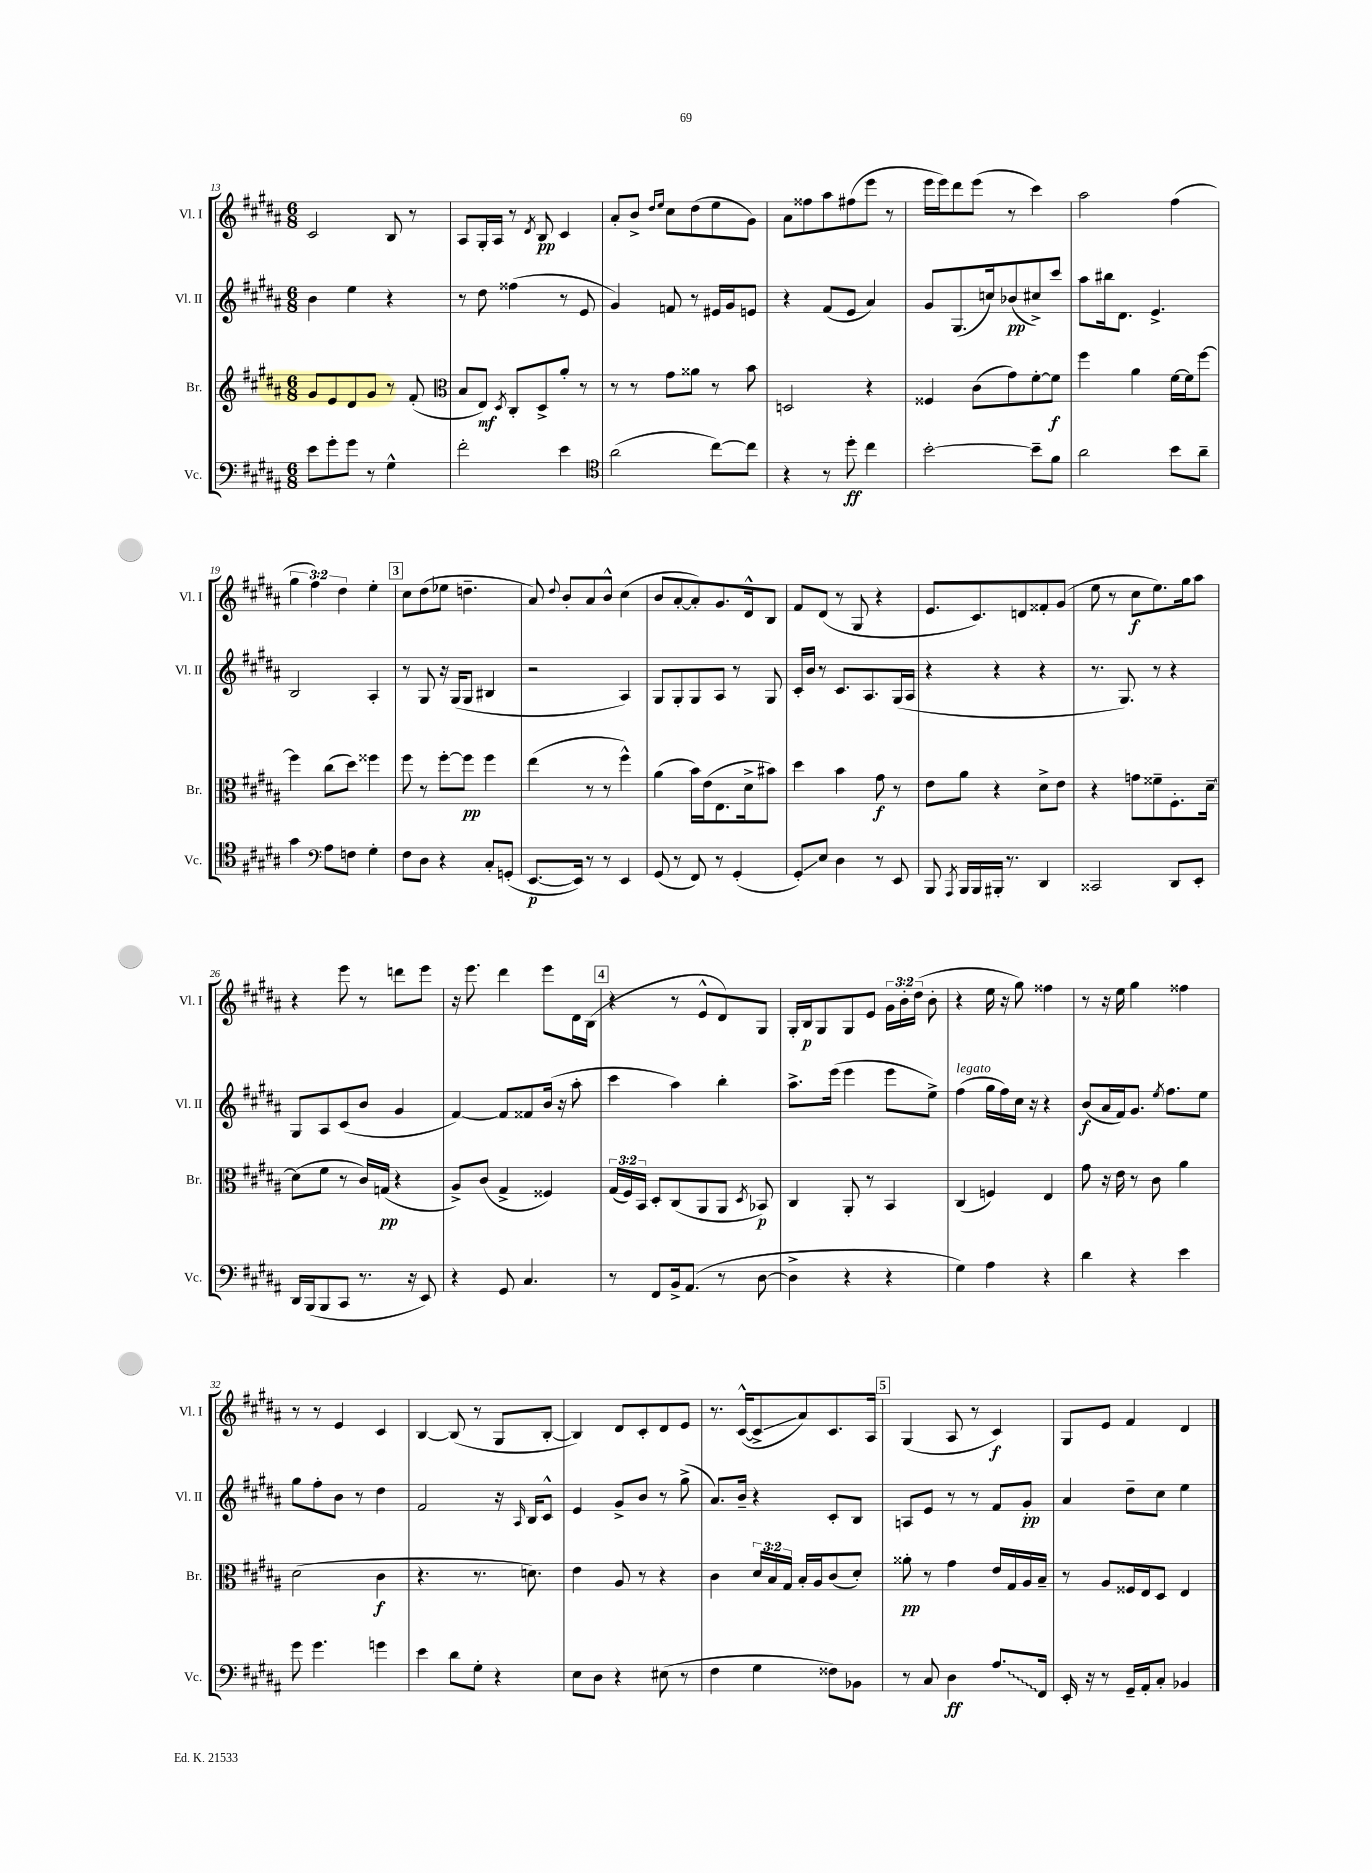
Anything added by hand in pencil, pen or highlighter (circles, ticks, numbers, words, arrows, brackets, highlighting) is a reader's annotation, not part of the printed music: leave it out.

**kern	**kern	**kern	**kern
*staff4	*staff3	*staff2	*staff1
*clefF4	*clefG2	*clefG2	*clefG2
*k[f#c#g#d#a#]	*k[f#c#g#d#a#]	*k[f#c#g#d#a#]	*k[f#c#g#d#a#]
*M6/8	*M6/8	*M6/8	*M6/8
8e\L	8g#/L	4b\	2c#/
8g#'\	8e/	.	.
8g#\J	8d#/	4ee\	.
8r	8g#/J	.	.
4G#^^\	8r	4r	8B/
.	(8f#'/	.	8r
=	=	=	=
*	*clefC3	*	*
2f#'\	8B/L	8r	8A#/L
.	8E/J)	8dd#\	16G#'/L
.	.	.	16A#/JJ
.	8qD#/	.	.
.	8C#'/L	(4ff##\	8r
.	.	.	8qd#/
.	8D#^/	.	8B/
4e\	8a#'/J	8r	4c#/
.	8r	8e/	.
=	=	=	=
*clefC4	*	*	*
(2a#\	8r	4g#/)	8a#'/L
.	8r	.	8b^/J
.	.	.	16qqdd#/LL
.	.	.	16qqee/JJ
.	8g#\L	8f/	8cc#\L
.	8a##\J	8r	(8dd#\
[8cc#\L)	8r	16e#/LL	8ee\
.	.	16g#/J	.
8cc#\]J	8b\	8e/J	8g#\J)
=	=	=	=
4r	2D/	4r	8a#\L
.	.	.	8ff##\
8r	.	(8f#/L	8aa#\
8dd#'\	.	8e/J	(8ff#\
4cc#\	4r	4a#/)	8eee\J
.	.	.	8r
=	=	=	=
[2b'\	4F##/	8g#/L	16eee\LL
.	.	.	16eee\J)
.	.	(8.G#/	8ddd#\
.	(8c#\L	.	(8eee\J
.	.	16cc/k)	.
.	8g#\)	(8b-/	8r
8b~\]L	[8f#'\	8cc#^/)	4ccc#\)
8f#\J	8f#\]J	8ccc#/J	.
=	=	=	=
2a#\	4ff#\	8aa#\L	2aa#\
.	.	16bb#\k	.
.	.	8.d#\J	.
.	4a#\	.	.
.	.	4.e^/	.
8b\L	[16f#\LL	.	(4ff#\
.	16f#\]J	.	.
8a#~\J	[8ff#\J	.	.
=	=	=	=
4g#\	4ff#\]	2B/	6gg#\
.	.	.	6ff#\)
*clefF4	*	*	*
8A#\L	(8cc#\L	.	.
.	.	.	6dd#\
8F\J	8dd#\J)	.	.
4G#'\	4ff##\	4A#'/	4ee'\
=	=	=	=
8F#\L	8ff#\	8r	8cc#\L
8D#\J	8r	8G#/	(8dd#\
4r	[8ff#'\L	16r	8ee-\J
.	.	(16G#/LK	.
.	8ff#\]J	8G#/J	4.dd~\
8C#'/L	4ff#\	4B#/	.
(8GG'/J	.	.	.
=	=	=	=
[8.EE/L	(4ee\	2r	8a#/)
.	.	.	8qqdd#/
.	.	.	8b'/L
16EE/]Jk)	.	.	.
8r	8r	.	8a#/
8r	8r	.	8b^^/J
4EE/	4ff#^^\)	4A#/)	(4cc#\
=	=	=	=
(8GG#/	(4a#\	8G#/L	8b/L
8r	.	8G#'/	[8a#'/
8FF#/)	16b\LL)	8G#/	8a#'/])
.	(16e\J	.	.
8r	8.E\	8A#/J	8.g#/
(4GG#'/	.	8r	.
.	16d#^\k	.	16d#^^/k
.	8b#\J)	8G#/	8B/J
=	=	=	=
8GG#'/L)	4dd#\	16c#'/LL	8f#/L
.	.	16b/JJ	.
8E/J	.	8r	(8d#/J
4D#\	4b\	8.c#/L	8r
.	.	.	8G#/
.	.	8.A#/	.
8r	8g#\	.	4r
8EE/	8r	(16G#/L	.
.	.	16A#/JJ	.
=	=	=	=
8BBB/	8e\L	4r	8.e/L
8qAAA#/	.	.	.
16BBB/LL	8a#\J	.	.
16BBB/	.	.	8.c#/)
16BBB#'/JJ	4r	4r	.
8.r	.	.	.
.	.	.	8d/
4DD#/	8d#^\L	4r	8f##'/
.	8e\J	.	(8g#/J
=	=	=	=
2CC##/	4r	8.r	8ee\
.	.	.	8r
.	.	8.G#/)	.
.	8g\L	.	8cc#\L
.	8f##~\	8r	8.ee\)
8DD#/L	8.F#'\	4r	.
.	.	.	16gg#\k
8EE'/J	.	.	8aa#\J
.	[16d#~\Jk	.	.
=	=	=	=
16DD#/LL	(8d#\]L	8G#/L	4r
(16BBB/J	.	.	.
8BBB/	8f#\J	8A#/	.
8CC#/J	8r	(8c#/	8eee\
8.r	16c#/LL)	8b/J	8r
.	(16G/JJ	.	.
.	4r	4g#/	8ddd\L
16r	.	.	.
8EE/)	.	.	8eee\J
=	=	=	=
4r	8A#^/L)	[4f#/)	16r
.	.	.	8.eee\
.	(8c#/J	.	.
8GG#/	4G#^/	8f#/]L	4ddd#\
4.C#/	.	8f##/	.
.	4F##/)	(16b/Jk	8eee\L
.	.	16r	.
.	.	8aa#'\	16d#\L
.	.	.	(16B\JJ
=	=	=	=
8r	(24G#/LL	4ccc#\	4r
.	24F#/)	.	.
.	24BB/JJ	.	.
8FF#/L	8D#'/L	.	.
16BB^/k	(8C#/	4aa#\)	8r
(8.AA#/J	.	.	.
.	8AA#/	.	8e^^/L
8r	8AA#/J	4bb'\	8d#/)
.	8qD#/	.	.
[8D#\	8BB-/)	.	8G#/J
=	=	=	=
4D#^\]	4C#/	8.aa#^\L	16G#'/LL
.	.	.	16B/J
.	.	.	8G#/
.	.	(16eee\Jk	.
4r	8AA#'/	4eee\	8G#/
.	8r	.	8e/J
4r	4BB/	8eee\L	24g#\LL
.	.	.	24b'\
.	.	.	(24dd#\JJ
.	.	8ee^\J)	8b'\
=	=	=	=
4G#\)	(4C#/	(4ff#\	4r
4A#\	4F/)	16gg#\LL	16ee\
.	.	16ff#\)	16r
.	.	16cc#\JJ	8gg#\)
.	.	16r	.
4r	4E/	4r	4ff##\
=	=	=	=
4d#\	8g#\	(8b/L	8r
.	16r	16a#/L	16r
.	16e\	16f#/J)	16ee\
4r	8r	8.g#/J	4gg#\
.	8c#\	.	.
.	.	8qee/	.
.	.	8.ff#\L	.
4e\	4a#\	.	4ff##\
.	.	8ee\J	.
=	=	=	=
8g#\	(2d#\	8gg#\L	8r
4.g#\	.	8ff#'\	8r
.	.	8b\J	4e/
.	.	8r	.
4g\	4c#\	4dd#\	4c#/
=	=	=	=
4e\	4.r	2f#/	[4B/
8d#\L	.	.	(8B/]
8G#'\J	8.r	.	8r
4r	.	16r	8G#/L
.	.	16qqA#/	.
.	8.d\)	16B/LK	.
.	.	8c#^^/J	[8B'/J
=	=	=	=
8E\L	4e\	4e/	4B/])
8D#\J	.	.	.
4r	8A#/	8g#^/L	8d#/L
.	8r	8b/J	8c#'/
(8E#\	4r	8r	8d#/
8r	.	(8gg#^\	8e/J
=	=	=	=
4F#\	4c#\	8.a#/L)	8.r
.	.	16b~/Jk	([16c#^^/LK
4G#\	24d#/LL	4r	8c#^/]
.	24B/	.	.
.	24G#/JJ	.	.
.	16B'/LL	.	8a#/)
.	16A#/J	.	.
8F##\L)	(8c#/	8c#'/L	8.c#/
8BB-\J	8d#'/J)	8B/J	.
.	.	.	16A#/Jk
=	=	=	=
8r	8a##'\	8A/L	(4G#/
8C#/	8r	8e/J	.
4D#\	4g#\	8r	8A#/
.	.	8r	8r
8.A#/L	16e/LL	8f#/L	4c#/)
.	16G#/	.	.
.	16A#/	8g#'/J	.
16FF#/Jk	16B~/JJ	.	.
=	=	=	=
16EE'/	8r	4a#/	8G#/L
16r	.	.	.
8r	8A#/L	.	8e/J
16GG#~/LL	16F##/L	8dd#~\L	4f#/
16AA#'/J	16E/J	.	.
8C#'/J	8D#/J	8cc#\J	.
4BB-/	4E/	4ee\	4d#/
==	==	==	==
*-	*-	*-	*-
